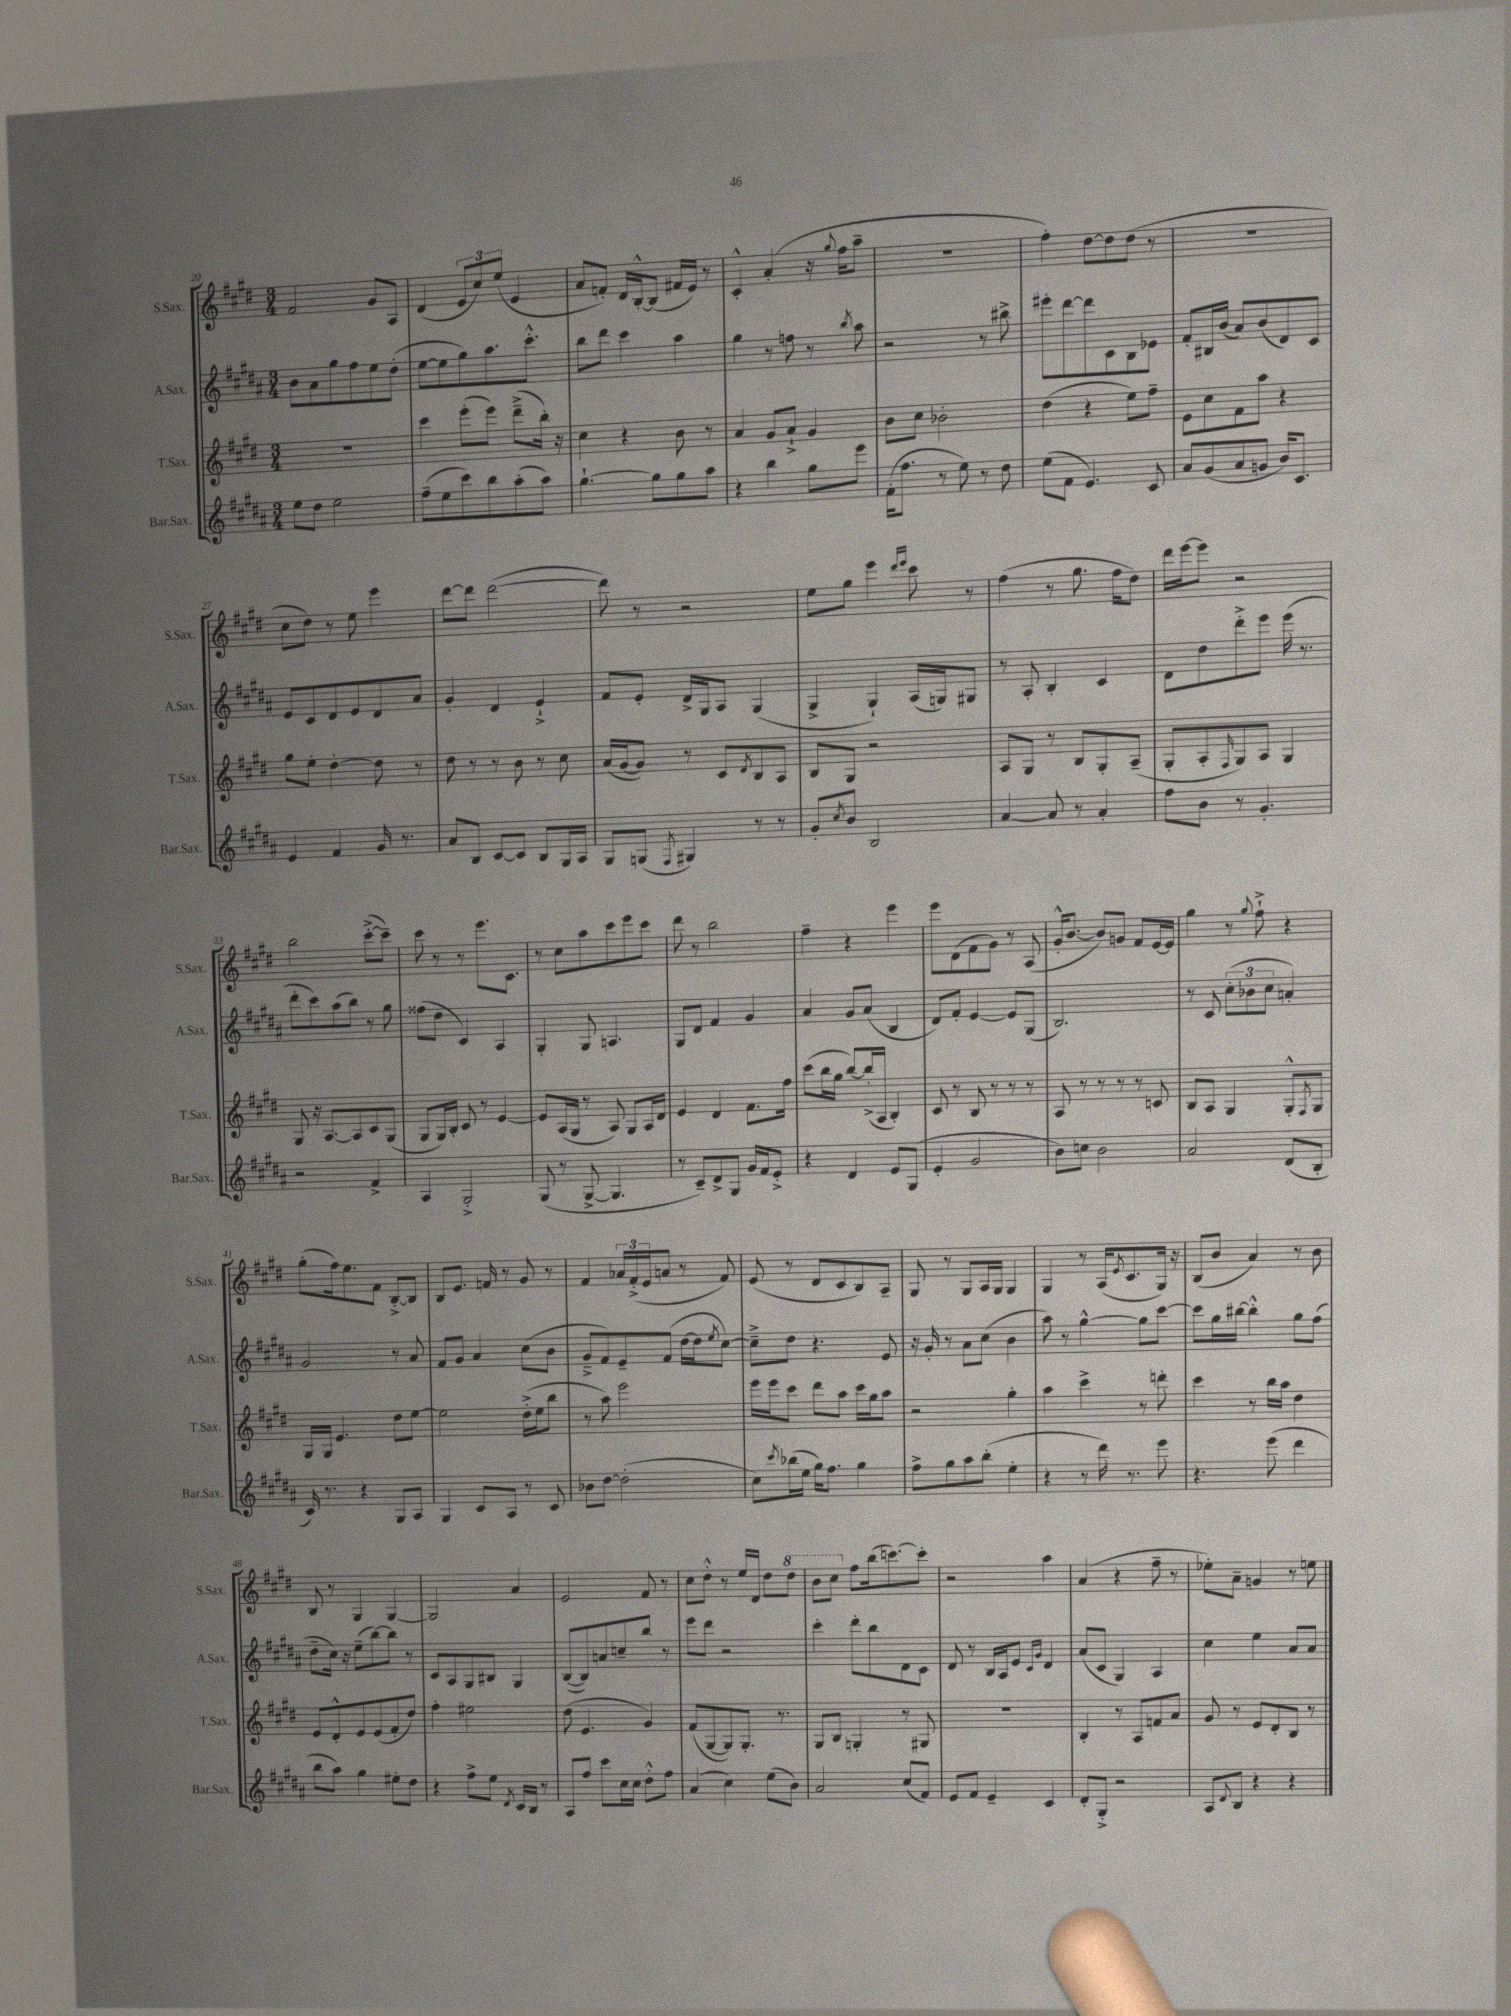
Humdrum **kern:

**kern	**kern	**kern	**kern
*part4	*part3	*part2	*part1
*staff4	*staff3	*staff2	*staff1
*I"Bar.Sax.	*I"T.Sax.	*I"A.Sax.	*I"S.Sax.
*I'Bar.Sax.	*I'T.Sax.	*I'A.Sax.	*I'S.Sax.
*clefG2	*clefG2	*clefG2	*clefG2
*k[f#c#g#d#a#]	*k[f#c#g#d#]	*k[f#c#g#d#a#]	*k[f#c#g#d#]
*M3/4	*M3/4	*M3/4	*M3/4
=20	=20	=20	=20
8ee\L	2.r	8b\L	2f#/
8dd#\J	.	8a#\	.
2ee\	.	8gg#\	.
.	.	8ff#\	.
.	.	8ee\	8g#/L
.	.	(8dd#'\J	8A/J
=21	=21	=21	=21
(8ff#~\L	4ccc#\	[8ee\L	(4d#/
8ee\	.	8ee\]	.
8ccc#\)	(8eee'\L	8gg#\)	12e/L
.	.	.	12cc#/)
8bb\	8eee\J)	8.aa#\	.
.	.	.	(12ee/J
(8aa#'\	(8ddd#~^\L	.	4e/
.	.	8.ccc#'^^\J	.
8aa#\J)	16bb'\Jk)	.	.
.	16r	.	.
=22	=22	=22	=22
[4.gg#`\	4cc#\	8bb\L	8a/L
.	.	8ddd#\J	8fn'/J)
.	4r	4ccc#\	16d#/LL
.	.	.	[16B'^^/J
8gg#\L]	.	.	(8B/J]
8gg#\	8b\	4aa#\	16f#X/LL
.	.	.	16e/JJ)
8aa#\J	8r	.	8r
=23	=23	=23	=23
4r	4a/	4gg#\	4c#'^^/
4bb\	8g#/L	8r	(4a'/
.	8a`^/J	8ffn\	.
8gg#\L	4g#/	8r	16r
.	.	.	8qqgg#/
.	.	.	16ff#\KL
.	.	8qbb/	.
8eee\J	.	8aa#\	8aa~\J
=24	=24	=24	=24
(16f#'\KL	8b\L	2r	2.r
8.ff#\J	.	.	.
.	8cc#\J	.	.
8r	2b-X'\	.	.
8ee\)	.	.	.
8r	.	8r	.
8dd#\	.	8bb#X^\	.
=25	=25	=25	=25
(8ee\L	(4dd#\	8eee#X'\L	4ff#'\)
8f#\J	.	[8ddd#\	.
4.e/)	4r	8ddd#\]	[8dd#\L
.	.	8c#\	8dd#\]
.	8ee\L)	8B\	(8dd#\J
8c#/	8ff#~\J	8e-X\J	8r
=26	=26	=26	=26
8a#/L	8e\L	8f#'/L	2.r
(8g#/	8cc#\	16B#X/L	.
.	.	(16b/JJ	.
8a#/	8f#\	8a#/L)	.
8gn/J	8aa\J	(8b/	.
16b/KL)	4r	8d#/)	.
8.c#/J	.	.	.
.	.	8c#/J	.
!!LO:LB:g=z
=27	=27	=27	=27
4e/	8gg#\L	8e/L	8cc#\L
.	8ee'\J	8c#/	8dd#\J)
4f#/	[4dd#'\	8d#/	8r
.	.	8e/	8ee\
16g#/	8dd#\]	8d#/	4eee\
8.r	.	.	.
.	8r	8a#/J	.
=28	=28	=28	=28
8a#/L	8dd#\	4g#'/	[8ddd#\L
8B/J	8r	.	8ddd#\J]
[8c#/L	8r	4d#/	([2ddd#\
8c#/J]	8b\	.	.
8B/L	8r	4e`^/	.
16G#/L	8cc#\	.	.
16A#/JJ	.	.	.
=29	=29	=29	=29
8G#/L	(16a/LL	8f#/L	8ddd#\])
.	[16g#/J	.	.
(8Gn/J	8g#/J])	8e'/J	8r
8qF#/	.	.	.
4G#X/)	8r	16d#^/LL	2r
.	.	16G#/J	.
.	8c#/L	8A#/J	.
.	8qd#/	.	.
8r	8B/	(4G#/	.
8r	8A/J	.	.
=30	=30	=30	=30
8g#'/L	8B/L	4G#^/	8ee\L
8qcc#/	.	.	.
8b/J	8G#/J	.	8gg#\J
2B/	2r	4G#`/)	4eee\
.	.	.	16qqddd#/LL
.	.	.	16qqeee/JJ
.	.	(16A#/LL	8ccc#\
.	.	16Gn/J)	.
.	.	8G#X/J	8r
=31	=31	=31	=31
[4a#/	8A/L	8r	(4ff#\
.	8G#/J	8A#'/	.
8a#/]	8r	4B'/	8r
8r	8B/L	.	8.gg#\
4a#'/	8G#'/	4c#/	.
.	.	.	16ff#\KL
.	(8A~/J	.	8dd#\J)
=32	=32	=32	=32
8ff#\L	8G#'/L	8d#\L	16ddd#\LL
.	.	.	[16eee\J
8b\J	8A'/	8dd#\	8eee\J]
.	16qqF#/	.	.
8r	8G#/)	8ddd#'^\	2r
4.g#'/	8A/J	8eee\J	.
.	4G#/	(16eee\	.
.	.	8.r	.
!!LO:LB:g=z
=33	=33	=33	=33
2r	8G#/	8ddd#'\L	2bb\
.	16r	8ccc#\)	.
.	[8.A/L	.	.
.	.	(8aa#\	.
.	8A/]	8bb\J)	.
4f#^/	8c#/	8r	([8ccc#'^\L
.	(8G#/J	8gg#\	8ccc#~\J])
=34	=34	=34	=34
4A#/	8G#/L	(8ff##X\L	8ccc#\
.	16G#/L)	8dd#\J	8r
.	16B'/JJ	.	.
2G#'^/	8c#/	4c#/)	8r
.	8r	.	8.eee\L
.	[4e/	4A#/	.
.	.	.	8.c#\J
=35	=35	=35	=35
(8G#/	8e/L]	4G#'/	8r
8r	(16A/L	.	8cc#\L
.	16G#/JJ	.	.
[8G#^/	8r	8G#/	8aa\
4.G#/]	8A/)	4.An/	8ccc#\
.	8G#/L	.	8eee\
.	16A/L	.	8ccc#\J
.	16d#/JJ	.	.
=36	=36	=36	=36
8r	4e/	8G#/L	8ddd#\
8c#~/L)	.	8d#/J	8r
8d#^/	4d#/	4f#/	2bb\
8G#/J	.	.	.
16g#/LL	8.f#\L	4g#/	.
16f#/J	.	.	.
8e'^/J	.	.	.
.	16ff#\Jk	.	.
=37	=37	=37	=37
4r	(8ccc#\L	4a#/	4ff#~\
.	16bb\L	.	.
.	16gg#\JJ	.	.
4d#/	[8bb/L)	8g#/L	4r
.	(16bb'^/L]	(8a#/J	.
.	16A/JJ	.	.
8e/L	4B'/)	4B/	4eee\
(8G#/J	.	.	.
=38	=38	=38	=38
4e'/	8c#/	8d#/L)	8eee\L
.	8r	8f#'/J	(8d#\
2g#/	8B/	[4e/	8f#\
.	8r	.	8g#\J)
.	8r	8e/L]	8r
.	8r	(8G#/J	(8A/
=39	=39	=39	=39
8b\L)	8A/	2.B/)	16g#'^^/KL
.	.	.	[8.b/J
8ccn\J	8r	.	.
2b\	8r	.	8b/L])
.	8r	.	8gn/J
.	8r	.	8f#/L
.	8cn/	.	[16e/L
.	.	.	16e/JJ]
=40	=40	=40	=40
2a#/	8B/L	8r	4gg#\
.	8A/J	8c#/	.
.	4G#/	(12cc#'\L	8r
.	.	12b-X\	.
.	.	.	8qqgg#/
.	.	.	8ff#`^\
.	.	12cc#\J	.
(8d#/L	8G#'^^/L	4an'/)	4r
.	8qF#/	.	.
8B'/J	8G#/J	.	.
!!LO:LB:g=z
=41	=41	=41	=41
16c#/)	16G#/LL	2g#/	(8gg#'\L
8.r	16G#/JJ	.	.
.	4.e/	.	16ff#\k)
.	.	.	8.ee\
4r	.	.	.
.	.	.	8f#\J
8G#/L	8dd#\L	8r	[8B'^/L
8A#/J	[8ee\J	8a#/	8B/J]
=42	=42	=42	=42
4G#/	2ee\]	8f#/L	8B/L
.	.	8g#/J	8.e/J
8c#/L	.	4a#/	.
.	.	.	16fn/
8A#/J	.	.	8r
8r	(16dd#'^\LL	(8cc#\L	8g#/
.	16ee\J	.	.
8c#/	8bb\J	8b\J	8r
=43	=43	=43	=43
8b-X\L	8r	8g#~^/L	4f#/
[8dd#\J	8aa\)	8f#/)	.
(2dd#'\]	2eee\	8e~/	24a-X/LL
.	.	.	(24f#'^/
.	.	.	24e/J
.	.	(8f#/J	8an/J
.	.	[16dd#\LL	8r
.	.	16dd#\J]	.
.	.	8qee/	.
.	.	[8cc#\J)	8f#/)
=44	=44	=44	=44
8cc#\L)	16eee\LL	8cc#~^\L]	(8e/
.	16eee\J	.	.
8qccc#/	.	.	.
(16bb-X\L	8ccc#\J	8dd#\J	8r
16ee\JJ	.	.	.
16gg#\KL)	8ddd#\L	4.r	8d#/L
8.ff#\J	.	.	.
.	8aa\J	.	8c#/
4gg#\	16ccc#\LL	.	8B/)
.	16gg#\J	.	.
.	8aa\J	8e/	8A~/J
=45	=45	=45	=45
8ff#^\L	2r	16r	8G#/
.	.	16g#'/	.
8gg#\	.	8r	8r
8aa#\	.	8a#\L	8G#/L
(8bb'\J	.	(8cc#\J	16A/L
.	.	.	16G#/JJ
4ee'\	4gg#'\	4b\	4G#/
=46	=46	=46	=46
4r	4aa\	8aa#\)	4G#/
.	.	8r	.
8r	4ccc#^\	[4gg#^^\	8r
16ddd#\)	.	.	(16A/KL
.	.	.	8qe/
8.r	.	.	8.c#/
.	8r	8gg#\L]	.
8eee\	8dddn'\	[8ccc#\J	16G#/Jk)
.	.	.	16r
=47	=47	=47	=47
4.r	4ccc#\	8ccc#\L]	(8B/L
.	.	16gg#\L	8b/J
.	.	[16bb#X\JJ	.
.	8r	4bb#'^^\]	4a/)
(8eee\	16bb\LL	.	.
.	16aa\JJ	.	.
4ddd#\	4dd#\	8gg#\L	8r
.	.	(8ff#\J	8b\
!!LO:LB:g=z
=48	=48	=48	=48
8bb\L	8e/L	8dd#~\L	8B/
8aa#\J)	8d#'^^/	16cc#\Jk)	8r
.	.	16r	.
4gg#\	8e/	(8ee~\L	4G#/
.	(8e/	[8bb\)	.
8ee#X'\L	8f#'/	8bb\J]	[4G#/
8dd#\J	8dd#/J)	8r	.
=49	=49	=49	=49
4r	4ff#'\	8c#/L	2G#/]
.	.	8A#/	.
8ff#^\L	2ee#X\	8G#/	.
8ee\J	.	8B#X/J	.
8qd#/	.	.	.
16c#/LL	.	4G#/	4a/
16B/JJ	.	.	.
8r	.	.	.
=50	=50	=50	=50
8A#/L	(8dd#\	([8B/L	2e/
8ff#/J	4.e/	8B/])	.
8ccc#\L	.	8an/	.
16cc#\L	.	8ccn~/	.
16cc#\JJ	.	.	.
8dd#'^^\L	4g#/)	8bb/J	8f#/
8ff#\J	.	8r	8r
=51	=51	=51	=51
(4a#/	(8f#/L	8eee\L	8cc#\L
.	[8G#/	8ddd#\J	8dd#'^^\J
4cc#\)	8G#/])	2r	8r
.	8.G#'/J	.	16ee/LL
.	.	.	16d#/JJ
(8ee\L	.	.	8dd#\L
.	8.r	.	.
*	*	*	*8va
8b\J)	.	.	8ddd#\J
=52	=52	=52	=52
2a#/	8G#/L	4ccc#'\	8bb\L
.	8B/J	.	8ccc#\J
*	*	*	*X8va
.	4Gn'/	8ddd#'\L	8ff#\L
.	.	8bb\	(16bb\k
.	.	.	[8.cccn\)
(8cc#/L	8r	8d#\	.
8f#/J)	8G#X/	8c#\J	8ccc'\J]
=53	=53	=53	=53
8e/L	2.r	8d#/	2r
8f#/J	.	8r	.
4e~/	.	16B/LL	.
.	.	16A#/J	.
.	.	8e/J	.
.	.	16qqc#/LL	.
.	.	16qqg#/JJ	.
4c#/	.	4d#/	4aa\
=54	=54	=54	=54
8d#'/L	4B'/	(8a#/L	(4a/
8G#'^/J	.	8c#/J	.
2r	8r	4G#/)	4r
.	8A/L	.	.
.	8fn/	4A#/	8ff#~\
.	8a/J	.	8r
=55	=55	=55	=55
8A#/L	8g#/	4cc#\	8ee-X'\L)
8qqd#/	.	.	.
8B/J	8r	.	8a~\J
4r	8e/L	4ee\	4gn/
.	8d#'/	.	.
4r	8B/J	8a#/L	8r
.	8r	8a#/J	8een\
==	==	==	==
*-	*-	*-	*-
